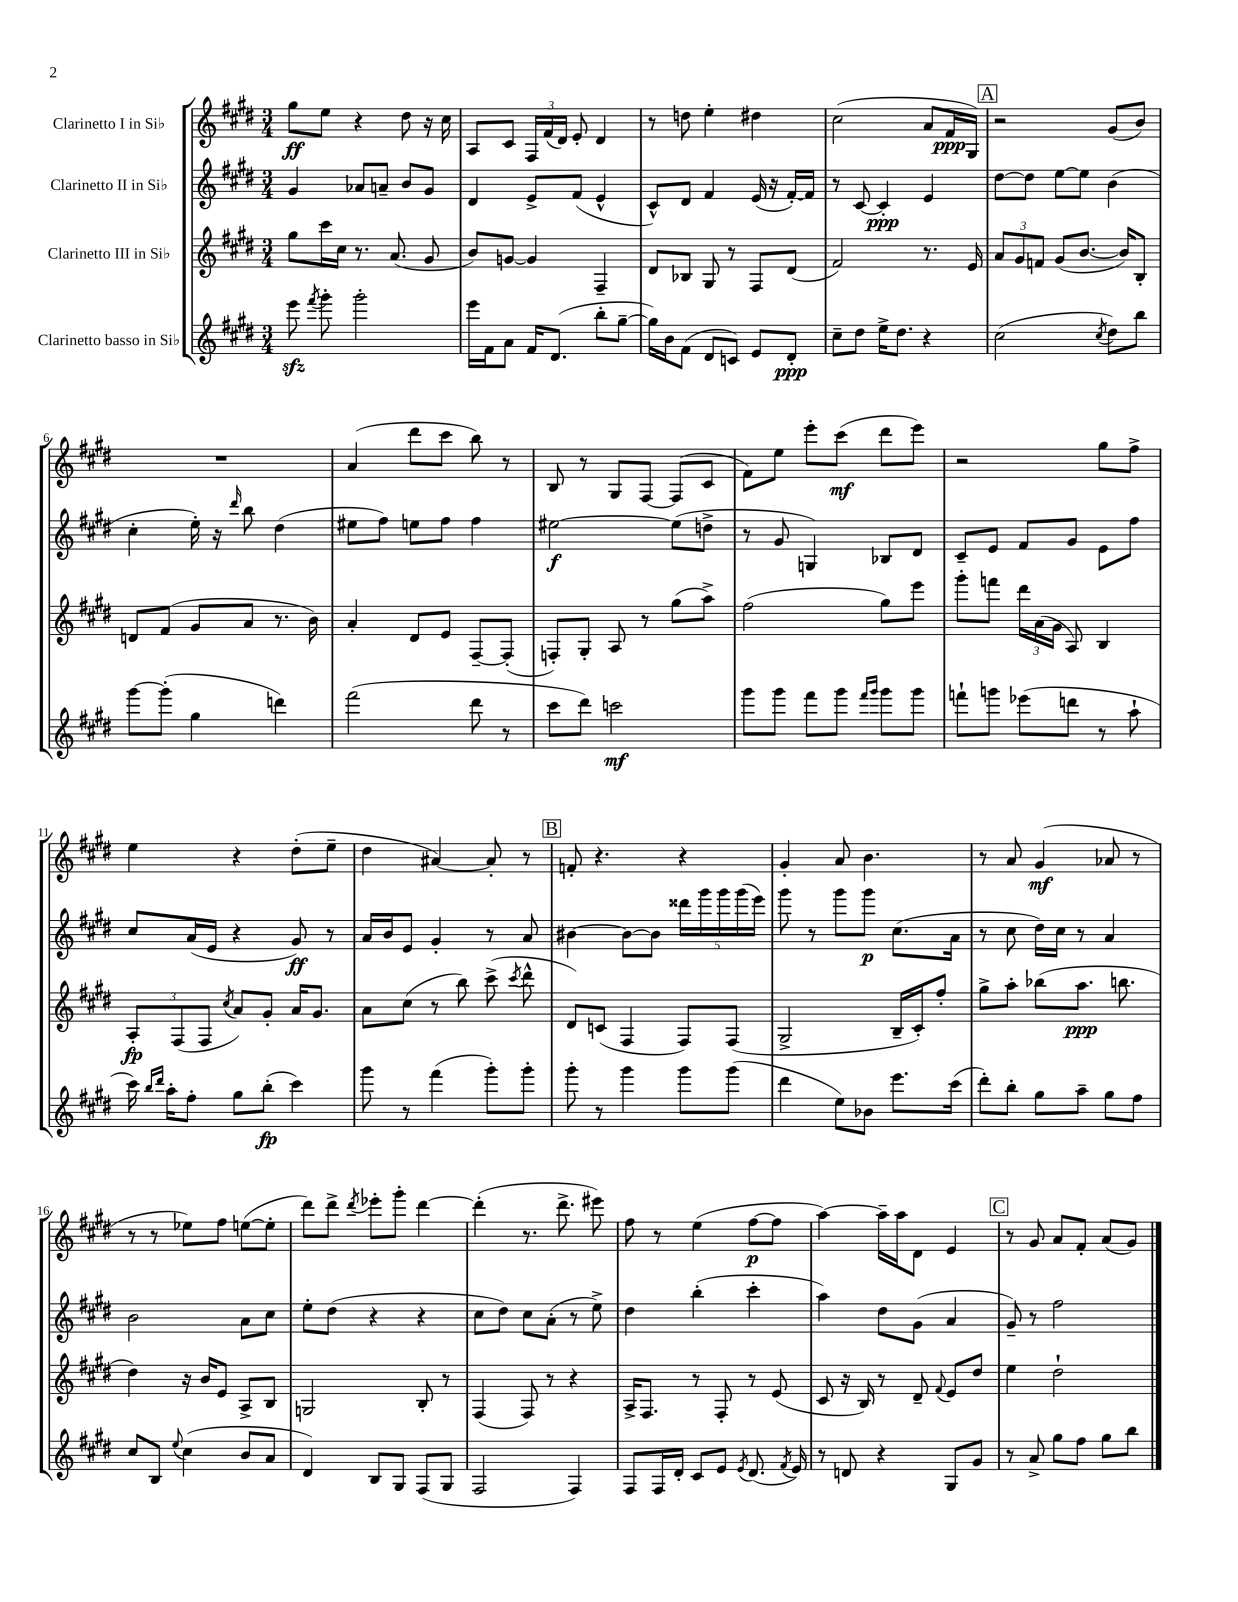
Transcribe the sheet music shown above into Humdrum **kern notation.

**kern	**kern	**kern	**kern
*staff4	*staff3	*staff2	*staff1
*clefG2	*clefG2	*clefG2	*clefG2
*k[f#c#g#d#]	*k[f#c#g#d#]	*k[f#c#g#d#]	*k[f#c#g#d#]
*M3/4	*M3/4	*M3/4	*M3/4
8eee	8gg#	4g#	8gg#
8qfff#	.	.	.
8ggg#'	16ccc#	.	8ee
.	16cc#	.	.
2ggg#'	8.r	8a-	4r
.	.	8a~	.
.	(8.a	.	.
.	.	8b	8dd#
.	8g#	8g#	16r
.	.	.	16cc#
=	=	=	=
16eee	8b)	4d#	8A
16f#	.	.	.
8a	[8g	.	8c#
16f#	4g]	8e^	24F#
.	.	.	(24f#
(8.d#	.	.	.
.	.	.	24d#)
.	.	(8f#	8e'
8bb'	4F#~	4e^^	4d#
[8gg#~	.	.	.
=	=	=	=
16gg#])	8d#	8c#^^)	8r
16b	.	.	.
(8f#	8B-	8d#	8dd
8d#	8G#	4f#	4ee'
8c)	8r	.	.
8e	8F#	(16e	4dd#
.	.	16r	.
8d#'	(8d#	[16f#')	.
.	.	16f#]	.
=	=	=	=
8cc#~	2f#)	8r	(2cc#
8dd#	.	[8c#	.
16ee^	.	4c#']	.
8.dd#	.	.	.
4r	8.r	4e	8a
.	.	.	16f#
.	16e	.	16G#)
=	=	=	=
(2cc#	12a	[8dd#	2r
.	12g#	.	.
.	.	8dd#]	.
.	12f	.	.
.	(8g#	[8ee	.
.	[8.b	8ee]	.
8qcc#	.	.	.
8dd#)	.	(4b	(8g#
.	16b])	.	.
8bb	8B'	.	8b)
=	=	=	=
[8ggg#	8d	4cc#'	2.r
(8ggg#']	(8f#	.	.
4gg#	8g#	16ee')	.
.	.	16r	.
.	.	16qqddd#	.
.	8a	8bb	.
4ddd)	8.r	(4dd#	.
.	16b)	.	.
=	=	=	=
(2fff#	4a'	8ee#	(4a
.	.	8ff#)	.
.	8d#	8ee	8ddd#
.	8e	8ff#	8ccc#
8ddd#	[8F#~	4ff#	8bb)
8r	(8F#']	.	8r
=	=	=	=
8ccc#	8F')	[2ee#	8B
8ddd#)	8G#'	.	8r
2ccc	8A	.	8G#
.	8r	.	[8F#
.	(8gg#	(8ee#]	(8F#]
.	8aa^)	8dd^	8c#
=	=	=	=
8ggg#	(2ff#	8r	8f#)
8ggg#	.	8g#	8ee
8fff#	.	4G)	8eee'
8ggg#	.	.	(8ccc#
16qqfff#	.	.	.
16qqggg#	.	.	.
8ggg#	8gg#)	8B-	8ddd#
8ggg#	8eee	8d#	8eee)
=	=	=	=
8fff`	8ggg#'	8c#~	2r
8ggg	8fff	8e	.
(8eee-	24ddd#	8f#	.
.	(24a	.	.
.	24g#	.	.
8ddd	8A)	8g#	.
8r	4B	8e	8gg#
8aa`	.	8ff#	8ff#^
=	=	=	=
16ccc#)	12A'	8cc#	4ee
16qqbb	.	.	.
16qqddd#	.	.	.
16aa'	.	.	.
.	(12F#	.	.
8ff#'	.	(16a	.
.	12F#	.	.
.	.	16e	.
.	8qcc#	.	.
8gg#	8a)	4r	4r
(8bb'	8g#'	.	.
4ccc#)	16a	8g#)	(8dd#'
.	8.g#	.	.
.	.	8r	8ee~
=	=	=	=
8ggg#	8a	16a	4dd#
.	.	16b	.
8r	(8cc#	8e	.
(4fff#	8r	4g#'	[4a#)
.	8bb)	.	.
8ggg#')	(8ccc#^	8r	8a#']
.	8qccc#	.	.
8ggg#'	8ddd#^^	8a	8r
=	=	=	=
8ggg#'	8d#)	[4b#	8f'
8r	(8c	.	4.r
4ggg#	4F#	8b#_	.
.	.	8b#]	.
8ggg#	8F#)	20ddd##	4r
.	.	20ggg#	.
.	.	20ggg#	.
(8ggg#	(8F#	.	.
.	.	(20ggg#	.
.	.	20eee)	.
=	=	=	=
4ddd#	2G#^	8ggg#	4g#'
.	.	8r	.
8ee)	.	8ggg#	8a
8b-	.	8ggg#	4.b
8.eee	16B~	(8.cc#	.
.	16c#')	.	.
.	8ff#'	.	.
(16ccc#	.	16a	.
=	=	=	=
8ddd#')	8gg#^	8r	8r
8bb'	8aa'	8cc#	8a
8gg#	(8bb-	16dd#)	(4g#
.	.	16cc#	.
8aa~	8.aa	8r	.
8gg#	.	4a	8a-
.	8.bb	.	.
8ff#	.	.	8r
=	=	=	=
8cc#	4dd#)	2b	8r
8B	.	.	8r
8qqee	.	.	.
(4cc#	16r	.	8ee-)
.	16b	.	.
.	8e	.	8ff#
8b	8A^	8a	([8ee
8a	8B	8cc#	8ee']
=	=	=	=
4d#)	2G	8ee'	8ddd#)
.	.	(8dd#	8ddd#^
.	.	.	8qddd#
8B	.	4r	8eee-'
8G#	.	.	8ggg#'
(8F#	8B'	4r	[4ddd#
8G#	8r	.	.
=	=	=	=
2F#	(4F#	8cc#	(4ddd#']
.	.	8dd#)	.
.	8F#)	8cc#	8.r
.	8r	(8a'	.
.	.	.	8.ddd#^
4F#)	4r	8r	.
.	.	8ee^)	8eee#)
=	=	=	=
8F#	16A^	4dd#	8ff#
.	8.F#	.	.
16F#	.	.	8r
16d#'	.	.	.
8c#	8r	(4bb'	(4ee
8e	8F#'	.	.
8qe	.	.	.
(8.d#	8r	4ccc#'	[8ff#
.	(8e	.	8ff#]
8qf#	.	.	.
16e)	.	.	.
=	=	=	=
8r	8c#	4aa)	[4aa)
8d	16r	.	.
.	16B)	.	.
4r	8r	8dd#	16aa~]
.	.	.	16aa
.	8d#~	(8g#	8d#
.	8qqf#	.	.
8G#	8e	4a	4e
8g#	8dd#	.	.
=	=	=	=
8r	4ee	8g#~)	8r
8a^	.	8r	8g#
8gg#	2dd#`	2ff#	8a
8ff#	.	.	8f#'
8gg#	.	.	(8a
8bb	.	.	8g#)
==	==	==	==
*-	*-	*-	*-
